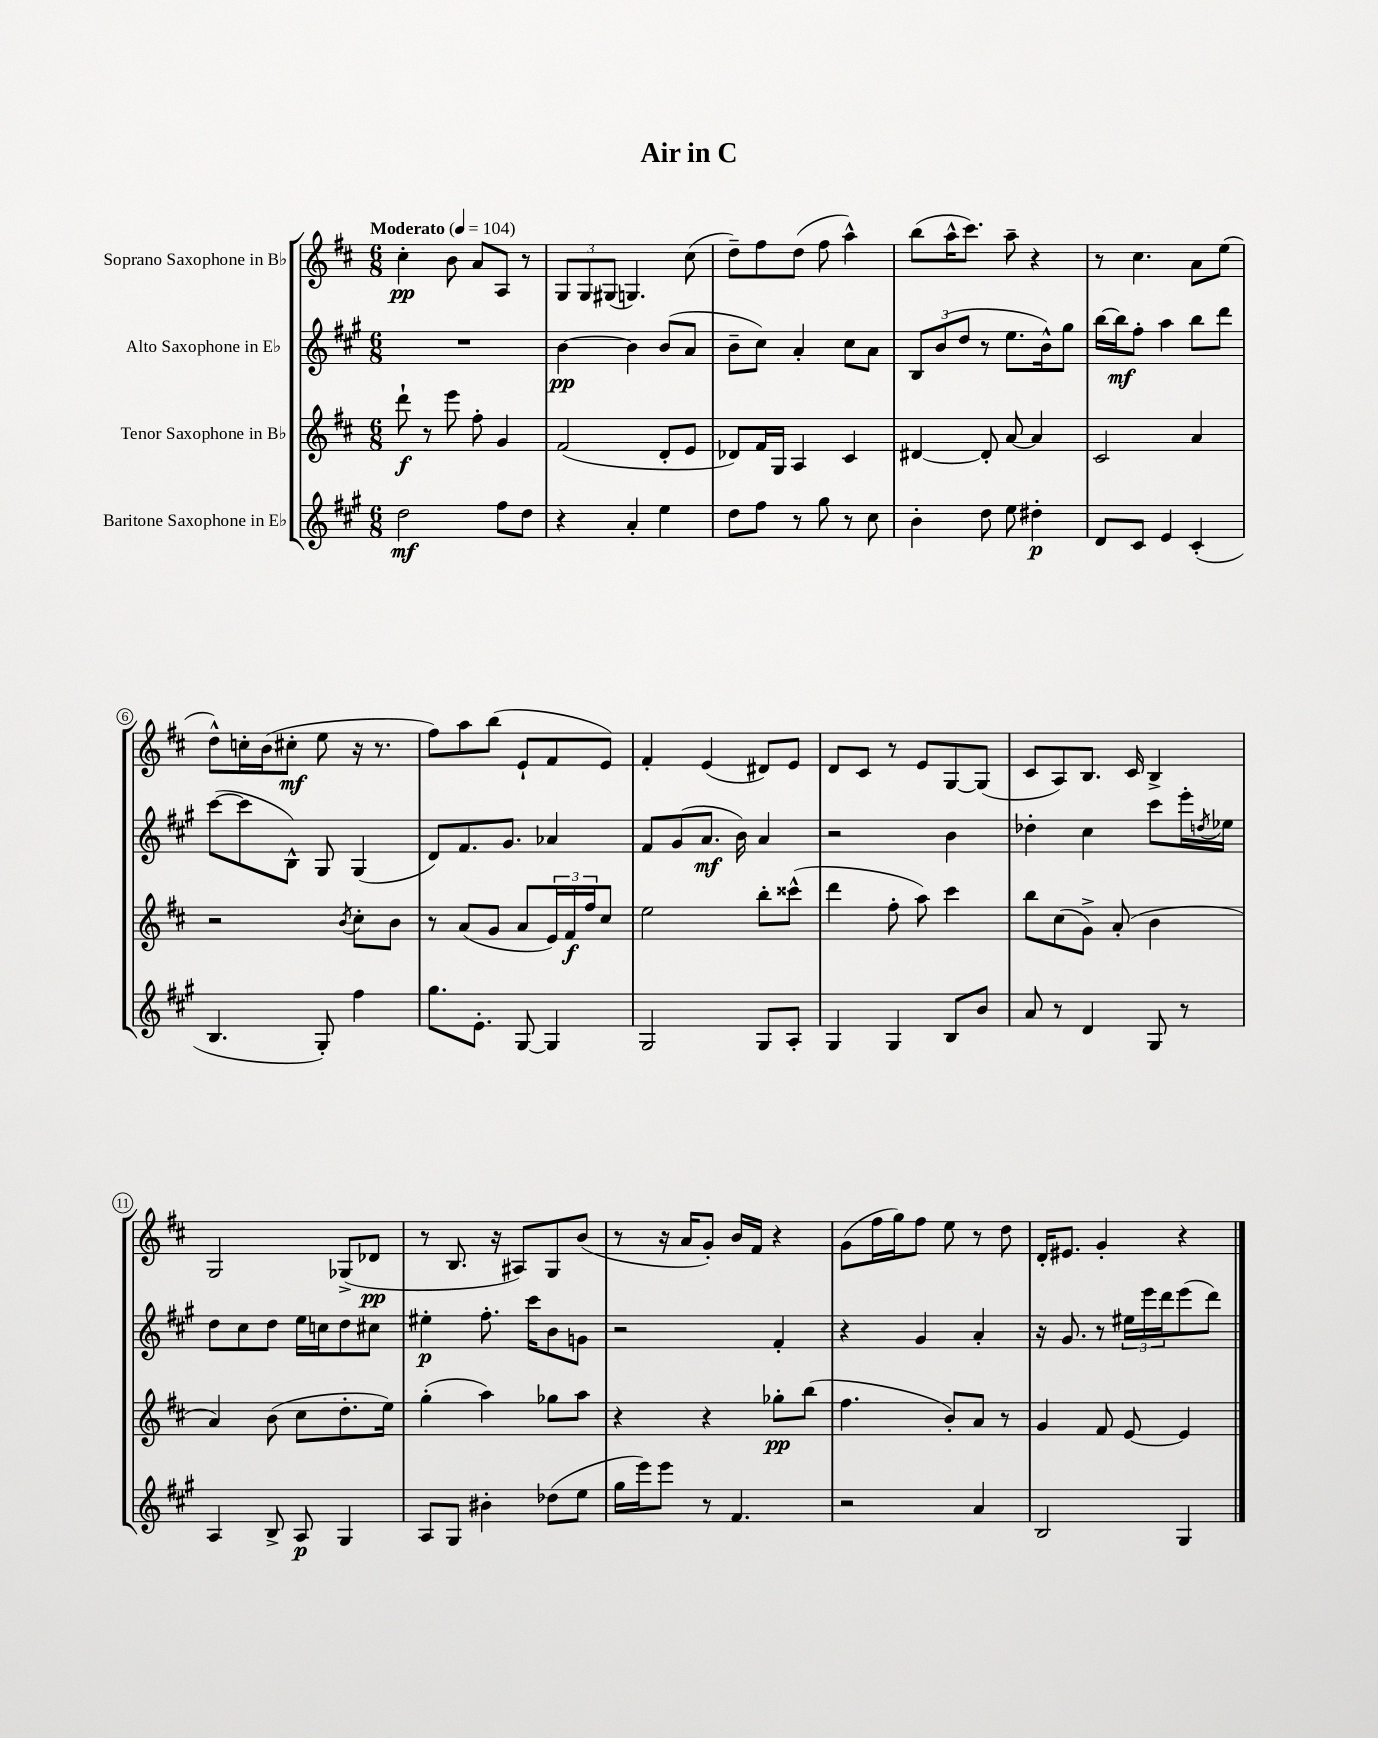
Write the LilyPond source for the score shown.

\header { title = "Air in C" }
<<
\new StaffGroup <<
\new Staff = "s0" \with { instrumentName = "Soprano Saxophone in Bb" } {
    \clef treble \key d \major \numericTimeSignature \time 6/8 \tempo "Moderato" 4 = 104
    cis''4-.\pp b'8 a'8 a8 r8 |
    \tuplet 3/2 { g8 g8 gis8( } g4.) cis''8( |
    d''8--) fis''8 d''8( fis''8 a''4-^) |
    b''8( a''16-^ cis'''8.) a''8-- r4 |
    r8 cis''4. a'8 e''8( |
    d''8-^) c''16-. b'16( cis''8-.\mf e''8 r16 r8. |
    fis''8) a''8 b''8( e'8-! fis'8 e'8) |
    fis'4-. e'4( dis'8) e'8 |
    d'8 cis'8 r8 e'8 g8~ g8( |
    cis'8 a8) b8. cis'16 b4-> |
    g2 ges8->( des'8\pp |
    r8 b8. r16 ais8) g8 b'8( |
    r8 r16 a'16 g'8-.) b'16 fis'16 r4 |
    g'8( fis''16 g''16) fis''8 e''8 r8 d''8 |
    d'16-. eis'8. g'4-. r4 \bar "|." |
}
\new Staff = "s1" \with { instrumentName = "Alto Saxophone in Eb" } {
    \clef treble \key a \major \numericTimeSignature \time 6/8
    R2. |
    b'4~\pp b'4 b'8( a'8 |
    b'8-- cis''8) a'4-. cis''8 a'8 |
    \tuplet 3/2 { b8 b'8( d''8 } r8 e''8. b'16-^) gis''8 |
    b''16~ b''16\mf fis''8-. a''4 b''8 d'''8 |
    cis'''8~( cis'''8 b8-^) gis8 gis4( |
    d'8) fis'8. gis'8. aes'4 |
    fis'8 gis'8( a'8.\mf b'16) a'4 |
    r2 b'4 |
    des''4-. cis''4 cis'''8 e'''16-. \acciaccatura { d''8 } ees''16 |
    d''8 cis''8 d''8 e''16 c''16 d''8 cis''8 |
    eis''4-.\p fis''8.-. cis'''16 b'8 g'8 |
    r2 fis'4-. |
    r4 gis'4 a'4-. |
    r16 gis'8. r8 \tuplet 3/2 { eis''16 e'''16 d'''16 } e'''8( d'''8) \bar "|." |
}
\new Staff = "s2" \with { instrumentName = "Tenor Saxophone in Bb" } {
    \clef treble \key d \major \numericTimeSignature \time 6/8
    d'''8-!\f r8 e'''8 fis''8-. g'4 |
    fis'2( d'8-. e'8 |
    des'8) fis'16 g16 a4 cis'4 |
    dis'4~ dis'8-. a'8~ a'4 |
    cis'2 a'4 |
    r2 \acciaccatura { b'8 } cis''8-. b'8 |
    r8 a'8( g'8 a'8 \tuplet 3/2 { e'16) fis'16\f fis''16 } cis''8 |
    e''2 b''8-. cisis'''8-^( |
    d'''4 fis''8-. a''8) cis'''4 |
    b''8 cis''8( g'8->) a'8-.( b'4 |
    a'4) b'8( cis''8 d''8.-. e''16) |
    g''4-.( a''4) ges''8 a''8 |
    r4 r4 ges''8-.\pp b''8( |
    fis''4. b'8-.) a'8 r8 |
    g'4 fis'8 e'8~ e'4 \bar "|." |
}
\new Staff = "s3" \with { instrumentName = "Baritone Saxophone in Eb" } {
    \clef treble \key a \major \numericTimeSignature \time 6/8
    d''2\mf fis''8 d''8 |
    r4 a'4-. e''4 |
    d''8 fis''8 r8 gis''8 r8 cis''8 |
    b'4-. d''8 e''8 dis''4-.\p |
    d'8 cis'8 e'4 cis'4-.( |
    b4. gis8-.) fis''4 |
    gis''8. e'8.-. gis8~ gis4 |
    gis2 gis8 a8-. |
    gis4 gis4 b8 b'8 |
    a'8 r8 d'4 gis8 r8 |
    a4 b8-> a8\p gis4 |
    a8 gis8 bis'4-. des''8( e''8 |
    gis''16 e'''16) e'''8 r8 fis'4. |
    r2 a'4 |
    b2 gis4 \bar "|." |
}
>>
>>
\layout { \context { \Score \override BarNumber.stencil = #(make-stencil-circler 0.1 0.3 ly:text-interface::print) } }
